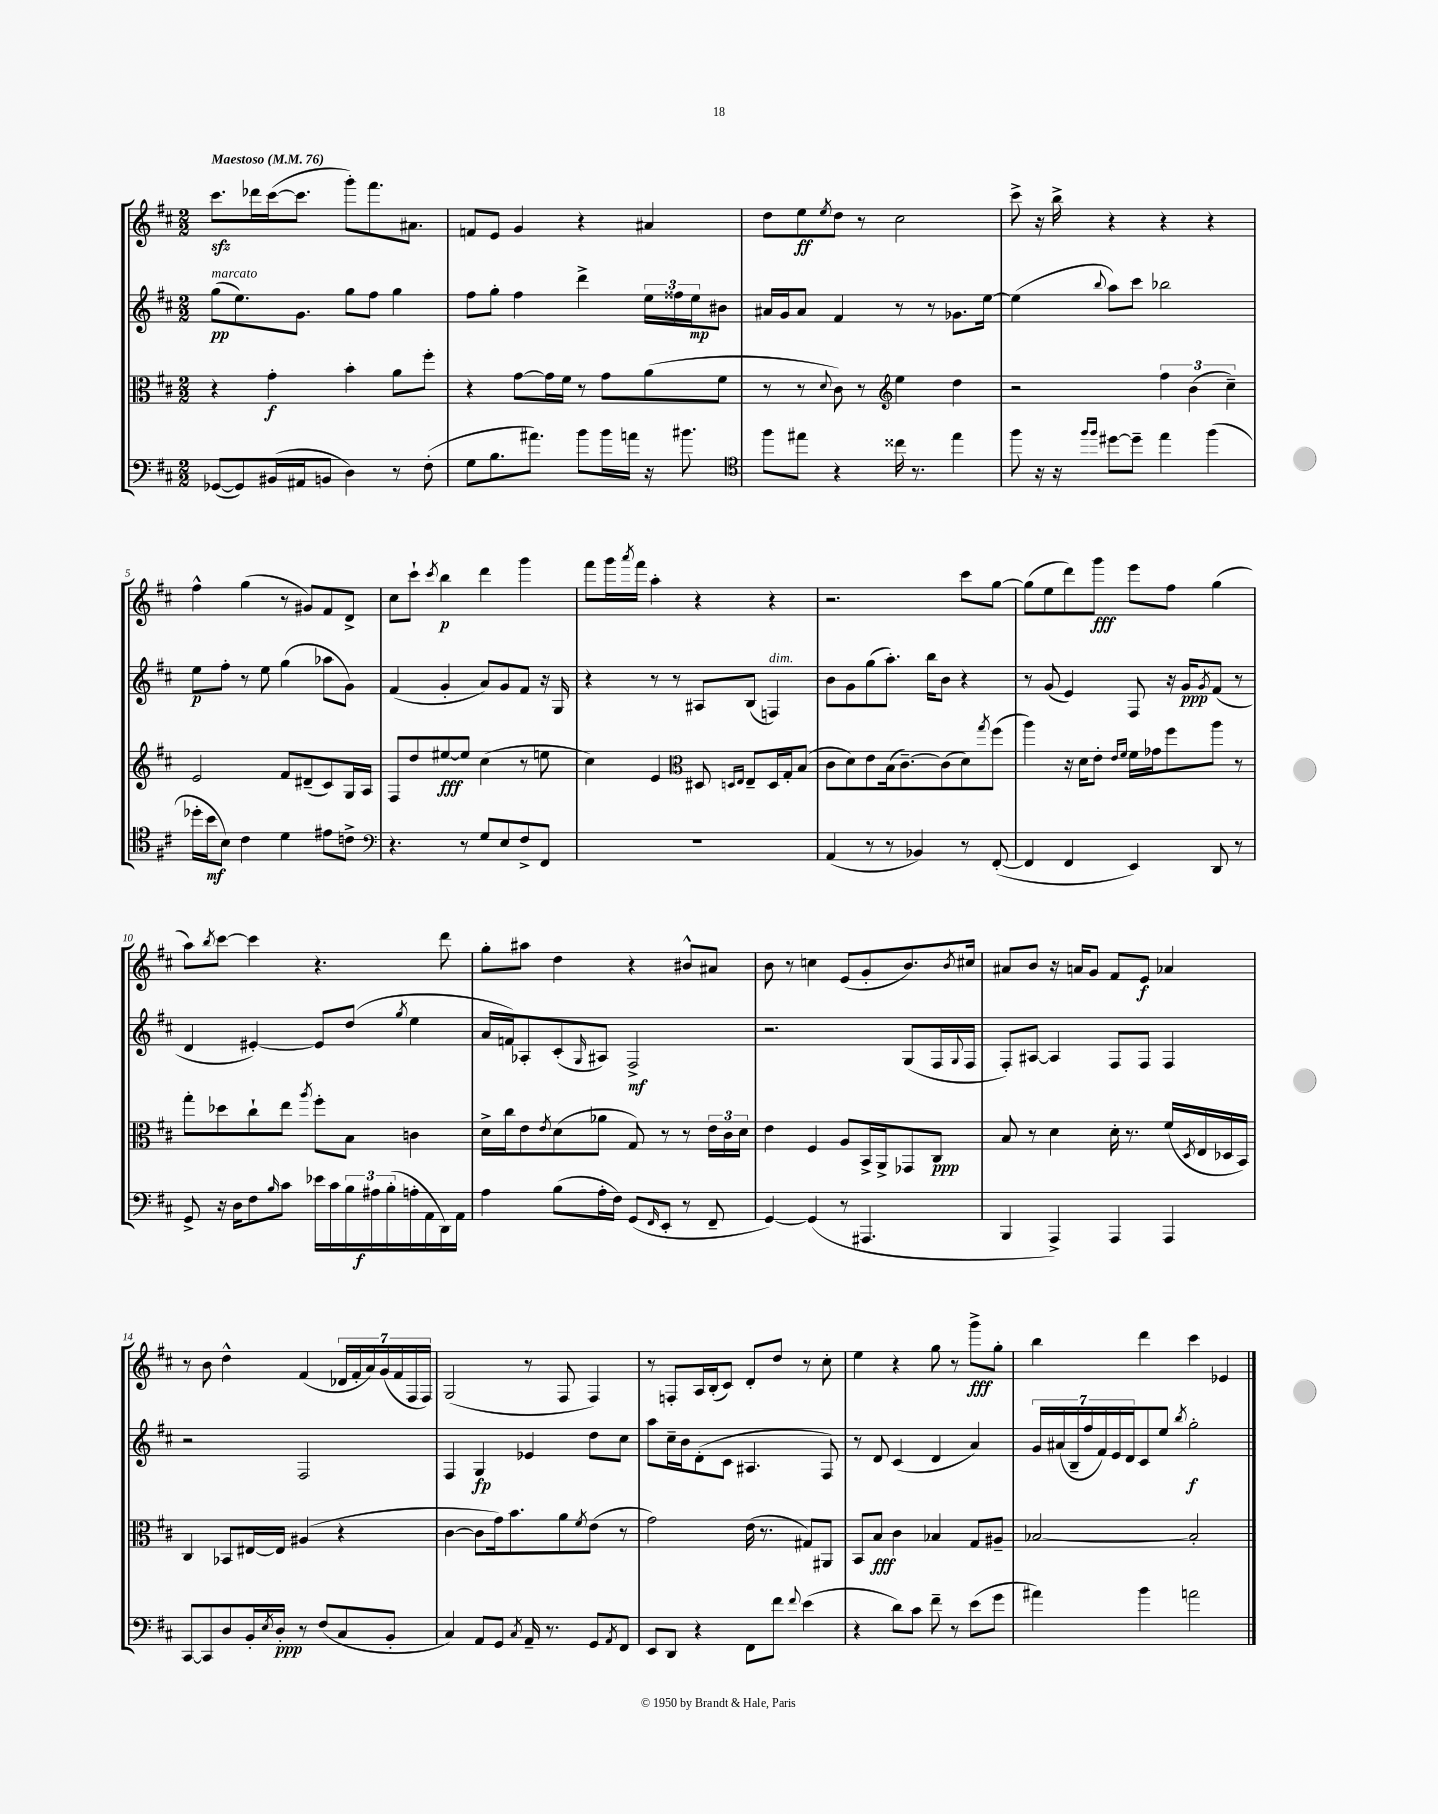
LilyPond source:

<<
\new StaffGroup <<
\new Staff = "s0" {
    \clef treble \key d \major \numericTimeSignature \time 2/2 \tempo "Maestoso" 4 = 76
    cis'''8.\sfz des'''16 cis'''16~( cis'''8. g'''8-.) fis'''8. ais'8. |
    f'8 e'8 g'4 r4 ais'4 |
    d''8 e''8\ff \acciaccatura { e''8 } d''8 r8 cis''2 |
    cis'''8-> r16 b''16-> r4 r4 r4 |
    fis''4-^ g''4( r8 gis'8) fis'8 d'8-> |
    cis''8 cis'''8-! \acciaccatura { cis'''8 } b''4\p d'''4 g'''4 |
    fis'''8 g'''16 \acciaccatura { a'''8 } fis'''16 a''4-. r4 r4 |
    r2. cis'''8 g''8~ |
    g''8( e''8 d'''8) g'''8\fff e'''8 fis''8 g''4( |
    a''8) \acciaccatura { b''8 } cis'''8~ cis'''4 r4. d'''8 |
    g''8-. ais''8 d''4 r4 bis'8-^ ais'8 |
    b'8 r8 c''4 e'8( g'8-. b'8.) \acciaccatura { b'8 } cis''16 |
    ais'8 b'8 r16 a'16 g'8 fis'8 e'8\f aes'4 |
    r8 b'8 d''4-^ fis'4( \tuplet 7/4 { des'16 fis'16-. a'16) g'16( fis'16 fis16 fis16) } |
    g2( r8 fis8 fis4) |
    r8 f8-. a16 b16-.( cis'8) d'8-. d''8 r8 cis''8-. |
    e''4 r4 g''8 r8 g'''8->\fff g''8-. |
    b''4 d'''4 cis'''4 ees'4 \bar "|." |
}
\new Staff = "s1" {
    \clef treble \key d \major \numericTimeSignature \time 2/2
    g''8\pp^\markup { \italic "marcato" }( e''8.) g'8. g''8 fis''8 g''4 |
    fis''8 g''8-. fis''4 d'''4-> \tuplet 3/2 { e''16 fisis''16 e''16\mp } bis'8 |
    ais'16 g'16 ais'8 fis'4 r8 r8 ges'8. e''16~ |
    e''4( \appoggiatura { b''8 } a''8) cis'''8 bes''2 |
    e''8\p fis''8-. r8 e''8 g''4( aes''8 g'8) |
    fis'4( g'4-. a'8) g'8 fis'8 r16 g16 |
    r4 r8 r8 ais8 b8( f4^\markup { \italic "dim." }) |
    b'8 g'8 g''8( a''8.-.) b''16 b'8 r4 |
    r8 g'8( e'4) fis8 r16 g'16\ppp \acciaccatura { g'8 } fis'8( r8 |
    d'4 eis'4~-.) eis'8 d''8( \acciaccatura { g''8 } e''4 |
    a'16 f'16) aes8-. cis'8-.( \grace { g16 } ais8) fis2->\mf |
    r2. g8( fis16 \appoggiatura { g8 } fis16 |
    fis8-.) ais8~ ais4 fis8 fis8 fis4 |
    r2 fis2 |
    fis4 g4\fp ees'4 d''8 cis''8 |
    a''8 cis''16-- b'16 d'8-.( cis'8 ais4. fis8) |
    r8 d'8 cis'4( d'4 a'4) |
    \tuplet 7/4 { g'16 ais'16( b16-- fis''16 fis'16) e'16 d'16 } cis'8 e''8 \acciaccatura { b''8 } g''2-.\f \bar "|." |
}
\new Staff = "s2" {
    \clef alto \key d \major \numericTimeSignature \time 2/2
    r4 g'4-.\f b'4-. a'8 fis''8-. |
    r4 g'8~ g'16 fis'16 r8 g'8 a'8( fis'8 |
    r8 r8 \appoggiatura { d'8 } cis'8) r8 \clef treble e''4 d''4 |
    r2 \tuplet 3/2 { fis''4 b'4( cis''4--) } |
    e'2 fis'8 dis'8--( cis'8) g16 a16 |
    fis8 d''8 eis''8~\fff eis''8 cis''4( r8 e''8 |
    cis''4) e'4 \clef alto dis8 \grace { d16 e16 } e8-- d16 g16-. b8( |
    cis'8 d'8) e'8 b16( cis'8.~--) cis'8( d'8) \acciaccatura { g''8 } fis''8( |
    a''4) r16 d'16 e'8-. \grace { e'16 fis'16 } fis'16 ges'16 fis''8 a''8 r8 |
    g''8-. des''8 cis''8-! e''8 \acciaccatura { a''8 } fis''8-. b8 c'4 |
    d'16-> cis''16 e'8 \acciaccatura { e'8 } d'8( aes'8 g8) r8 r8 \tuplet 3/2 { e'16 cis'16 d'16 } |
    e'4 fis4 a8 b,16-> a,16-> ges,8 cis8\ppp |
    b8 r8 d'4 d'16-. r8. fis'16( \acciaccatura { d8 } e16 des16 b,16) |
    cis4 bes,8 eis16~ eis16 ais4( r4 |
    cis'4~ cis'8 g'16) b'8. a'8 \acciaccatura { fis'8 } e'8( r8 |
    g'2) e'16( r8. gis8) ais,8 |
    b,8 b8\fff cis'4 bes4 g8 ais8-- |
    bes2~ bes2-. \bar "|." |
}
\new Staff = "s3" {
    \clef bass \key d \major \numericTimeSignature \time 2/2
    ges,8~( ges,8) bis,16( ais,16 b,8 d4) r8 fis8-.( |
    g8 b8. ais'8.) b'8 b'16 a'16 r16 bis'8. |
    \clef tenor fis''8 eis''8 r4 cisis''16 r8. eis''4 |
    fis''8 r16 r16 \grace { fis''16 fis''16 } dis''8~ dis''8-- e''4 fis''4( |
    des''16-. b'16\mf b8) cis'4 d'4 eis'8 c'8-> |
    \clef bass r4. r8 g8 e8 fis8-> fis,8 |
    R1 |
    a,4( r8 r8 bes,4) r8 fis,8~-.( |
    fis,4 fis,4 e,4) d,8 r8 |
    g,8-> r16 d16 fis8 \grace { b16 } cis'8 ees'16 cis'16 \tuplet 3/2 { b16 ais16\f b16-.( } a16-. a,16 d,16) a,16 |
    a4 b8( a16-. fis16) g,8( \grace { fis,16 } e,8-. r8 fis,8-- |
    g,4~) g,4( r8 ais,,4. |
    b,,4 a,,4->) a,,4 a,,4 |
    cis,8~ cis,8 d8 b,16-. \acciaccatura { e8 } d16-.\ppp r8 fis8( cis8 b,8-. |
    cis4) a,8 g,8 \acciaccatura { cis8 } a,16-- r8. g,8 \acciaccatura { a,8 } fis,8 |
    e,8 d,8 r4 fis,8 fis'8 \appoggiatura { fis'8 } e'4( |
    r4 d'8) cis'8 fis'8-- r8 e'8( g'8 |
    ais'4) b'4 a'2 \bar "|." |
}
>>
>>
